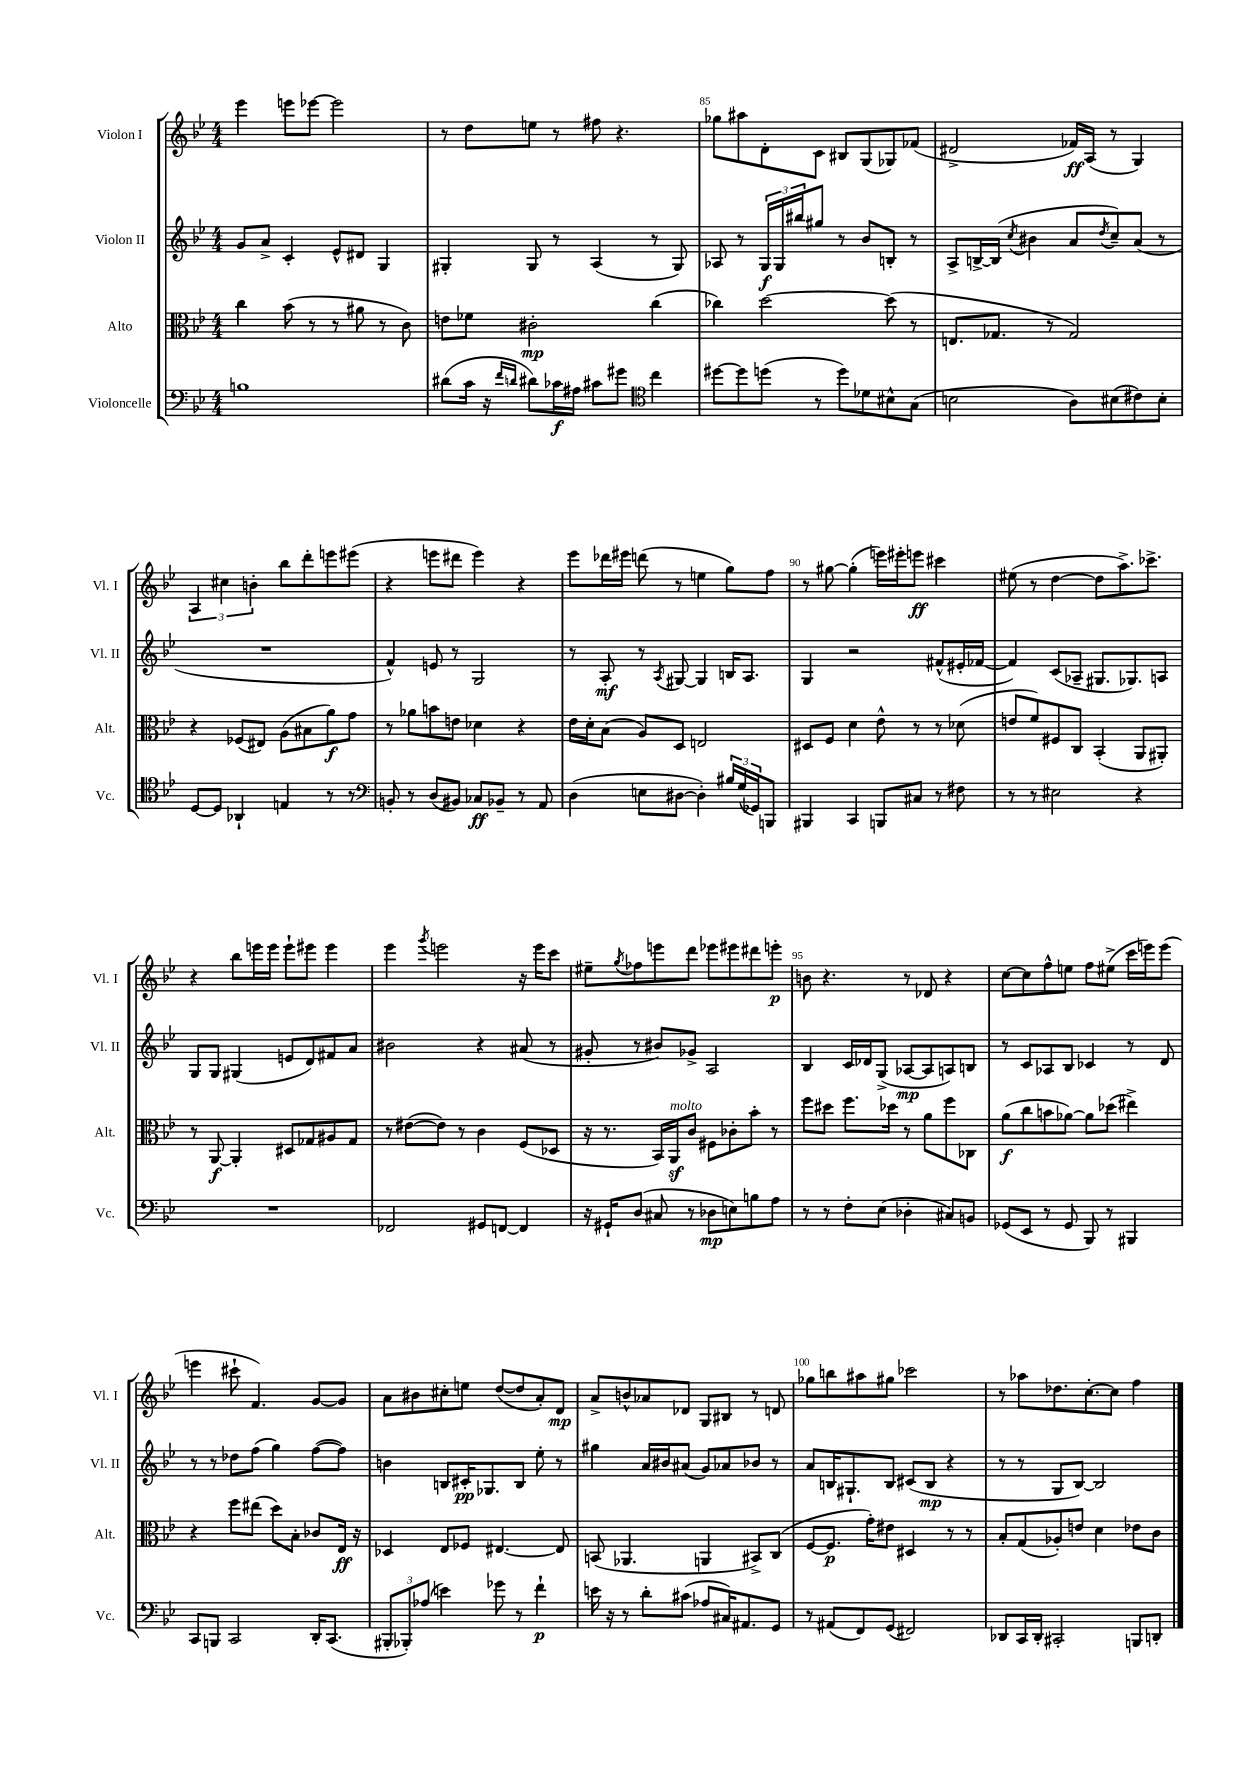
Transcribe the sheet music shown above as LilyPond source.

<<
\new StaffGroup <<
\new Staff = "s0" \with { instrumentName = "Violon I" shortInstrumentName = "Vl. I" } {
    \clef treble \key bes \major \numericTimeSignature \time 4/4
    ees'''4 e'''8 ees'''8~ ees'''2 |
    r8 d''8 e''8 r8 fis''8 r4. |
    ges''8 ais''8 d'8-. c'8 bis8 g8( ges8) fes'8( |
    dis'2-> fes'16\ff) a16( r8 g4) |
    \tuplet 3/2 { a4 cis''4 b'4-. } bes''8 d'''8-. e'''8 eis'''8( |
    r4 e'''8 dis'''8 e'''4) r4 |
    ees'''8 des'''16 eis'''16 d'''8( r8 e''4 g''8) f''8 |
    r8 gis''8~ gis''4-.( e'''16) eis'''16-. e'''8\ff cis'''4 |
    eis''8( r8 d''4~ d''8 a''8.->) ces'''8.-> |
    r4 bes''8 e'''16 e'''16 e'''8-! eis'''8 eis'''4 |
    ees'''4 \acciaccatura { g'''8 } e'''2 r16 e'''16 c'''8 |
    eis''8-- \acciaccatura { g''8 } fes''8 e'''8 d'''8 ees'''8 eis'''8 dis'''8 e'''8-.\p |
    b'8 r4. r8 des'8 r4 |
    c''8~ c''8 f''8-^ e''8 f''8 eis''8->( c'''16 e'''16) e'''8( |
    e'''4 cis'''8-! f'4.) g'8~ g'8 |
    a'8 bis'8 cis''8-. e''8 d''8~( d''8 a'8-.) d'8\mp |
    a'8-> b'8-^ aes'8 des'8 g8 bis8 r8 d'8 |
    ges''8 b''8 ais''8 gis''8 ces'''2 |
    r8 aes''8 des''8. c''8.~-. c''8 f''4 \bar "|." |
}
\new Staff = "s1" \with { instrumentName = "Violon II" shortInstrumentName = "Vl. II" } {
    \clef treble \key bes \major \numericTimeSignature \time 4/4
    g'8 a'8-> c'4-. ees'8-^ dis'8 g4 |
    gis4-. gis8 r8 a4( r8 gis8) |
    aes8 r8 \tuplet 3/2 { g16\f g16 bis''16 } gis''8 r8 bes'8 b8-. r8 |
    a8-> b16~-> b16( \acciaccatura { c''8 } bis'4 a'8 \acciaccatura { d''8 } c''8--) a'8( r8 |
    R1 |
    f'4-^) e'8 r8 g2 |
    r8 a8-.\mf r8 \acciaccatura { a8 } gis8~ gis4 b16 a8. |
    g4 r2 fis'8-^( eis'16-. fes'16~ |
    fes'4) c'8( aes8-- gis8. ges8.) a8 |
    g8 g8 gis4( e'8 d'8) fis'8 a'8 |
    bis'2 r4 ais'8( r8 |
    gis'8-. r8 bis'8) ges'8-> a2 |
    bes4 c'16 des'16 g8->( aes8~\mp aes8 a8) b8 |
    r8 c'8 aes8 bes8 ces'4 r8 d'8 |
    r8 r8 des''8 f''8( g''4) f''8~( f''8) |
    b'4 b8 cis'16-.\pp ges8. b8 ees''8-. r8 |
    gis''4 a'16 bis'16 ais'8( g'8) aes'8 bes'8 r8 |
    a'8 b16 gis8.-! b8 cis'8( b8\mp r4 |
    r8 r8 g8 bes8~) bes2 \bar "|." |
}
\new Staff = "s2" \with { instrumentName = "Alto" shortInstrumentName = "Alt." } {
    \clef alto \key bes \major \numericTimeSignature \time 4/4
    c''4 bes'8( r8 r8 ais'8 r8 c'8) |
    e'8 fes'8 cis'2-.\mp c''4( |
    ces''4) d''2~ d''8( r8 |
    e8. ges8. r8 ges2) |
    r4 fes8( eis8) a8( bis8 a'8\f) g'8 |
    r8 aes'8 b'8 e'8 des'4 r4 |
    ees'16 d'16-. bes8( a8) d8 e2 |
    dis8 f8 d'4 ees'8-^ r8 r8 des'8( |
    e'8 f'8) fis8 c8 bes,4-.( a,8 ais,8-.) |
    r8 a,8~\f a,4-. dis8 ges8 ais8 ges8 |
    r8 eis'8~( eis'8) r8 c'4 f8( des8 |
    r16 r8. bes,16) a,16\sf^\markup { \italic "molto" } c'8 fis8 ces'8-. bes'8-. r8 |
    f''8 dis''8 f''8. des''16 r8 a'8 f''8 ces8 |
    a'8\f( c''8 b'8 aes'8~) aes'8 des''8( eis''4->) |
    r4 f''8 eis''8( d''8) bes8-. ces'8 ees16\ff r16 |
    des4 ees8 fes8 eis4.~ eis8 |
    b,8( aes,4. a,4 bis,8->) c8( |
    f8~ f8.\p g'16-.) eis'8 dis4 r8 r8 |
    bes8-. g8( aes8-.) e'8 d'4 ees'8 c'8 \bar "|." |
}
\new Staff = "s3" \with { instrumentName = "Violoncelle" shortInstrumentName = "Vc." } {
    \clef bass \key bes \major \numericTimeSignature \time 4/4
    b1 |
    dis'8( c'16 r16 \grace { f'16 d'16 } dis'8) ces'16\f ais16 cis'8 gis'8 \clef tenor c''4 |
    dis''8~ dis''8 d''8( r8 d''8) des'8 bis8-^ g8( |
    b2 a8) bis8( cis'8) bis8-. |
    d8~ d8 aes,4-! e4 r8 r8 |
    \clef bass b,8-. r8 d8( bis,8) ces8\ff bes,8-- r8 a,8 |
    d4( e8 dis8~ dis4-.) \tuplet 3/2 { bis16 g16( ges,16) } b,,8 |
    bis,,4 c,4 b,,8 cis8 r8 fis8 |
    r8 r8 eis2 r4 |
    R1 |
    fes,2 gis,8 f,8~ f,4 |
    r16 gis,16-! d8( cis8 r8 des8\mp e8) b8 a8 |
    r8 r8 f8-. ees8( des4-. cis8) b,8 |
    ges,8( ees,8 r8 ges,8 bes,,8) r8 bis,,4 |
    c,8 b,,8 c,2 d,16-. c,8.( |
    \tuplet 3/2 { bis,,8-. bes,,8-.) aes8( } e'4) ges'8 r8 f'4-!\p |
    e'16 r16 r8 d'8-. cis'8( aes8 cis16) ais,8. g,8 |
    r8 ais,8( f,8) g,8( fis,2) |
    des,8 c,16 des,16-. cis,2-. b,,8 d,8-. \bar "|." |
}
>>
>>
\layout { \context { \Score currentBarNumber = #83 \override BarNumber.break-visibility = ##(#f #t #t) barNumberVisibility = #(every-nth-bar-number-visible 5) } }
